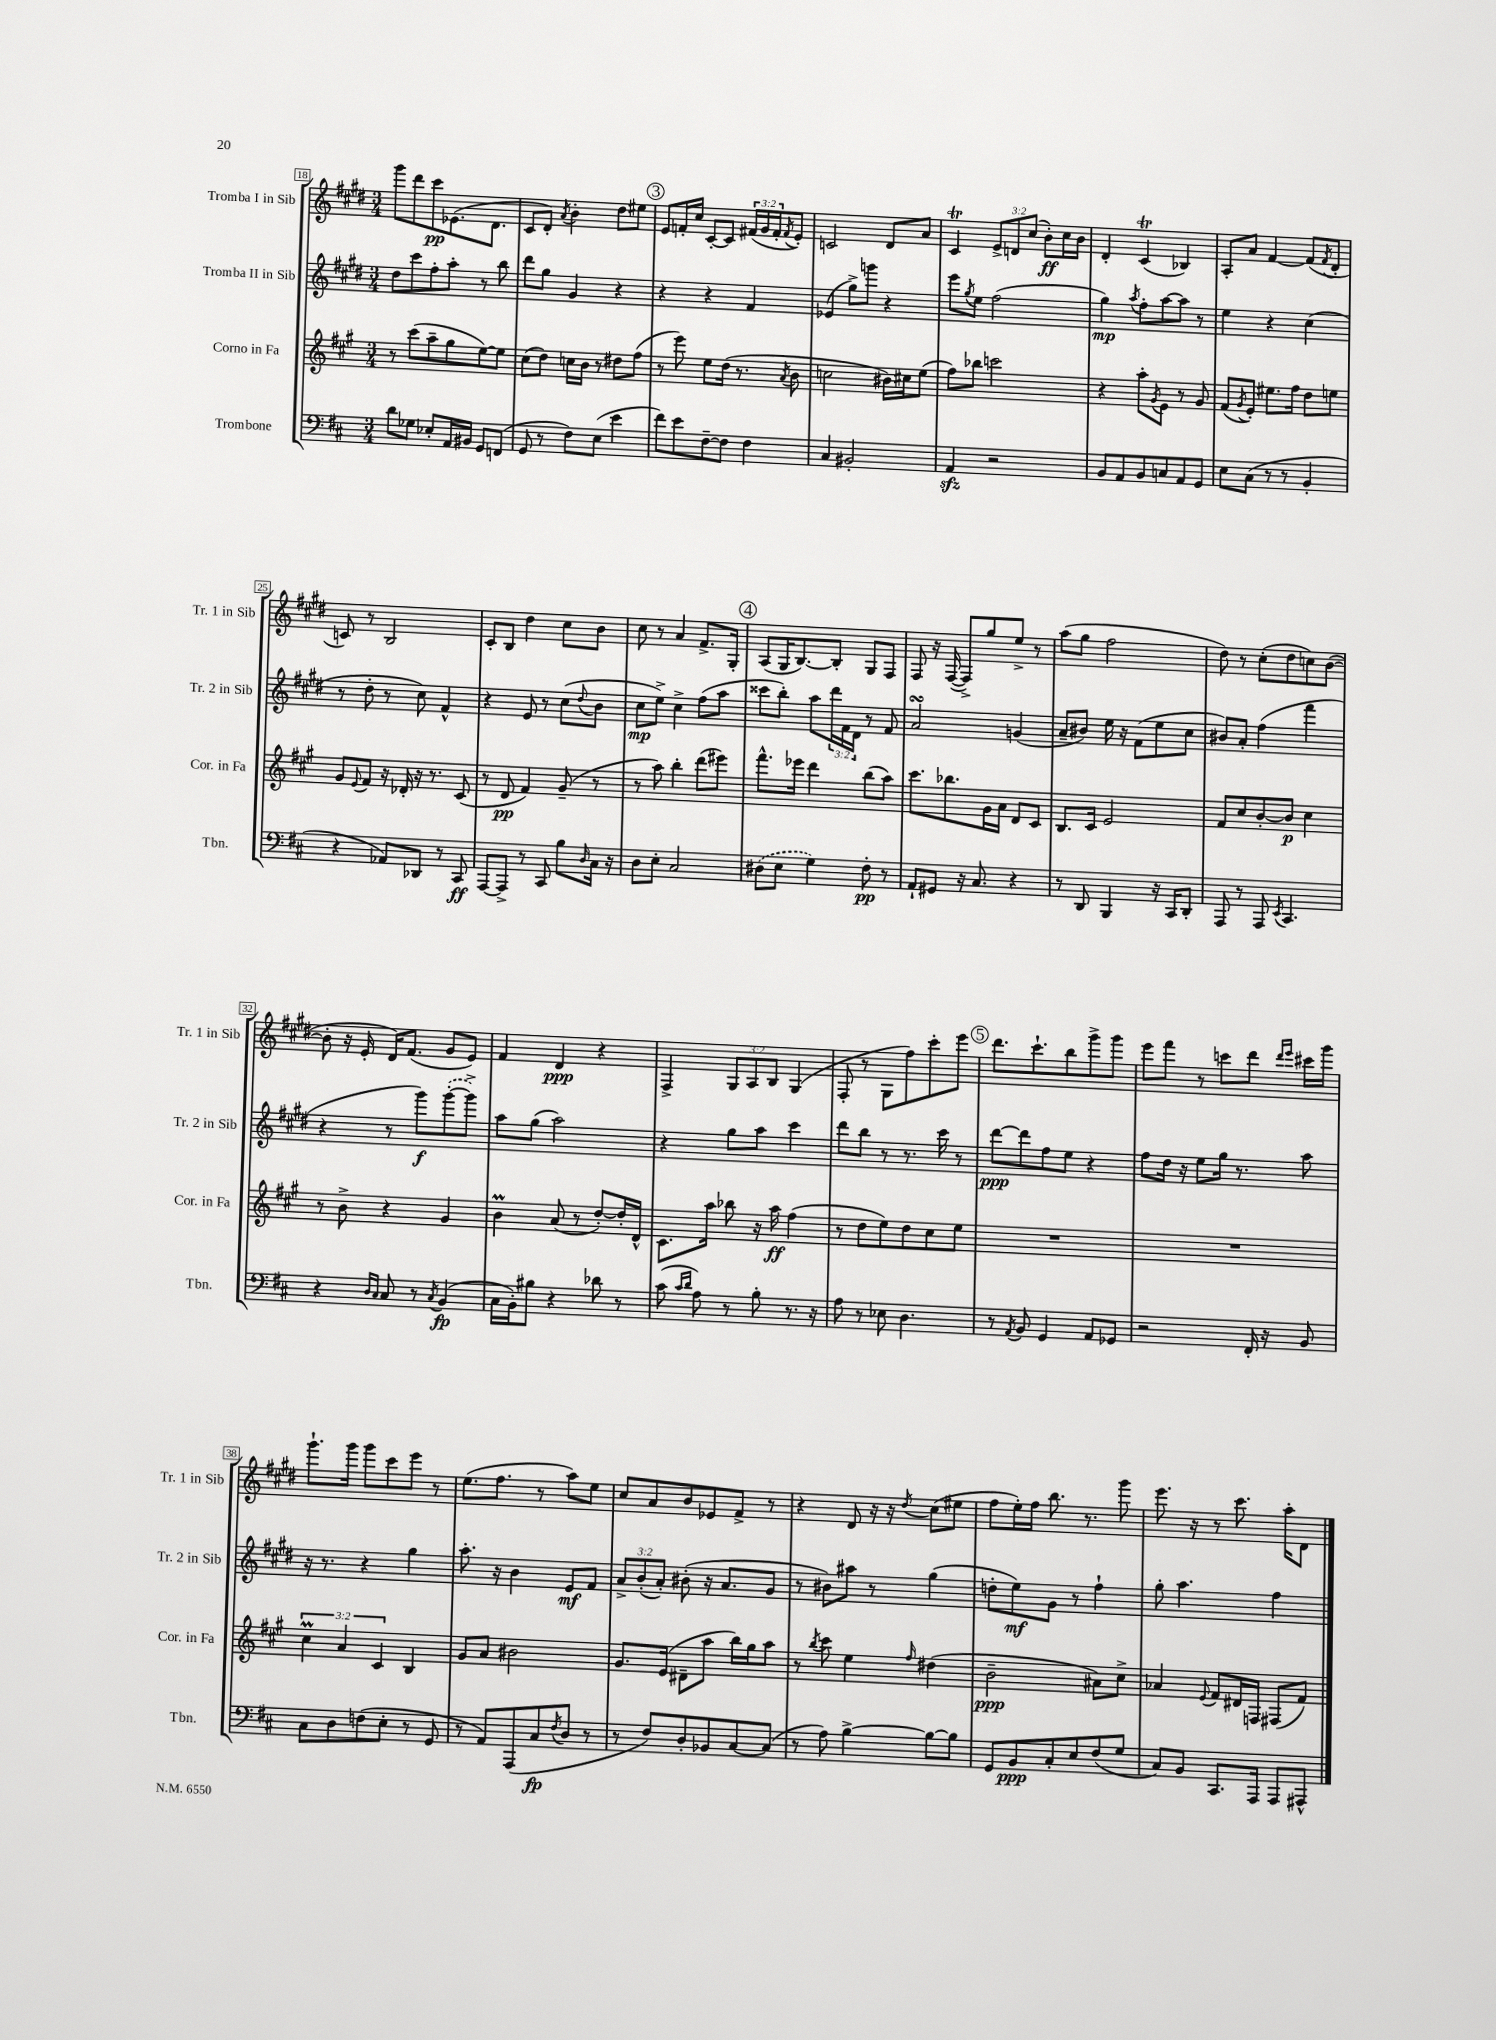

**kern	**dynam	**kern	**dynam	**kern	**dynam	**kern	**dynam
*part4	*part4	*part3	*part3	*part2	*part2	*part1	*part1
*staff4	*staff4	*staff3	*staff3	*staff2	*staff2	*staff1	*staff1
*I"Trombone	*	*I"Corno in Fa	*	*I"Tromba II in Sib	*	*I"Tromba I in Sib	*
*I'Tbn.	*	*I'Cor. in Fa	*	*I'Tr. 2 in Sib	*	*I'Tr. 1 in Sib	*
*clefF4	*	*clefG2	*	*clefG2	*	*clefG2	*
*k[f#c#]	*	*k[f#c#g#]	*	*k[f#c#g#d#]	*	*k[f#c#g#d#]	*
*M3/4	*	*M3/4	*	*M3/4	*	*M3/4	*
=18	=18	=18	=18	=18	=18	=18	=18
8d\L	.	8r	.	8dd#\L	.	8ggg#\L	.
8G-X\J	.	(8ccc#\L	.	8ccc#\	.	8ddd#\	.
8E-X'/L	.	8aa~\	.	8ff#'\	.	8ccc#\	pp
16AA/L	.	8gg#\	.	8aa'\J	.	(8.e-X\	.
16BB#X/JJ	.	.	.	.	.	.	.
8GG/L	.	[8ee\)	.	8r	.	.	.
.	.	.	.	.	.	8.d#\J	.
(8FFn/J	.	8ee\J]	.	8bb\	.	.	.
=19	=19	=19	=19	=19	=19	=19	=19
8GG/	.	(8cc#\L	.	8ddd#\L	.	8c#/L	.
8r	.	8dd\J)	.	8gg#\J	.	8d#'/J)	.
.	.	.	.	.	.	8qa/	.
8F#\L)	.	16ccn\LL	.	4g#/	.	4b'\	.
.	.	16b\JJ	.	.	.	.	.
(8E\J	.	8r	.	.	.	.	.
4e\	.	8dd#X\L	.	4r	.	8dd#\L	.
.	.	(8ff#\J	.	.	.	8ee#X\J	.
!!LO:REH:place=s1:t=3
=20	=20	=20	=20	=20	=20	=20	=20
8f#\L)	.	8r	.	4r	.	8e/L	.
8e\	.	8eee\)	.	.	.	16fn'/L	.
.	.	.	.	.	.	16cc#/JJ	.
[8F#~\	.	8ee\L	.	4r	.	[8c#'/L	.
8F#\J]	.	(16dd\Jk	.	.	.	8c#/J]	.
.	.	8.r	.	.	.	.	.
4F#\	.	.	.	4f#/	.	(24f#X/LL	.
.	.	.	.	.	.	24g#/	.
.	.	.	.	.	.	24f#'/J	.
.	.	8qa/	.	.	.	8qf#/	.
.	.	8b\	.	.	.	8e'/J)	.
=21	=21	=21	=21	=21	=21	=21	=21
4C#/	.	2ccn\	.	(4e-X/	.	2cn/	.
2BB#X'/	.	.	.	8gg#^\L)	.	.	.
.	.	.	.	8gggn\J	.	.	.
.	.	16b#X\LL)	.	4r	.	8d#/L	.
.	.	16cc#X\J	.	.	.	.	.
.	.	(8ee\J	.	.	.	8a/J	.
=22	=22	=22	=22	=22	=22	=22	=22
4AAzz/	.	8ff#\L)	.	8eee\L	.	4c#T/	.
.	.	.	.	8qgg#/	.	.	.
.	.	8bb-X\J	.	8ee\J	.	.	.
2r	.	2cccn\	.	(2ff#\	.	12e^/L	.
.	.	.	.	.	.	12dn/	.
.	.	.	.	.	.	(12cc#/J	.
.	.	.	.	.	.	8b'\L)	ff
.	.	.	.	.	.	16cc#\L	.
.	.	.	.	.	.	16b\JJ	.
=23	=23	=23	=23	=23	=23	=23	=23
8BB/L	.	4r	.	4gg#\)	mp	4d#'/	.
8AA/	.	.	.	.	.	.	.
.	.	.	.	8qaa/	.	.	.
8BB/	.	8aa'\L	.	8ff#'\L	.	(4c#T/	.
.	.	8qg#/	.	.	.	.	.
8Cn/	.	8e\J	.	[8aa\	.	.	.
8AA/	.	8r	.	8aa\J]	.	4B-X/)	.
8GG/J	.	8g#/	.	8r	.	.	.
=24	=24	=24	=24	=24	=24	=24	=24
8E\L	.	(8f#/L	.	4ee\	.	8A'/L	.
.	.	8qg#/	.	.	.	.	.
(8C#\J	.	8e'/J)	.	.	.	8a/J	.
8r	.	8.ee#X\L	.	4r	.	[4f#/	.
8r	.	.	.	.	.	.	.
.	.	16ff#\Jk	.	.	.	.	.
4BB'/	.	8dd\L	.	(4cc#\	.	(8f#/L]	.
.	.	.	.	.	.	8qf#/	.
.	.	8een\J	.	.	.	8d#'/J	.
!!LO:LB:g=z
=25	=25	=25	=25	=25	=25	=25	=25
4r	.	8g#/L	.	8r	.	8cn/)	.
.	.	8qqe/	.	.	.	.	.
.	.	8f#/J	.	8dd#'\	.	8r	.
8AA-X/L)	.	16r	.	8r	.	2B/	.
.	.	16d-X'/	.	.	.	.	.
8DD-X/J	.	16r	.	8cc#\)	.	.	.
.	.	8.r	.	.	.	.	.
8r	.	.	.	4f#^^/	.	.	.
8CC#/	ff	(8c#/	.	.	.	.	.
=26	=26	=26	=26	=26	=26	=26	=26
[8AAA/L	.	8r	.	4r	.	8c#'/L	.
8AAA^/J]	.	8d/	pp	.	.	8B/J	.
8r	.	4f#/)	.	8e/	.	4dd#\	.
8CC#/	.	.	.	8r	.	.	.
8B\L	.	(8g#~/	.	(8cc#\L	.	8cc#\L	.
16qqD/	.	.	.	8qqdd#/	.	.	.
16C#\Jk	.	8r	.	8b\J	.	8b\J	.
16r	.	.	.	.	.	.	.
=27	=27	=27	=27	=27	=27	=27	=27
8D\L	.	8r	.	8cc#\L	mp	8cc#\	.
8E'\J	.	8aa\)	.	8ee^\J)	.	8r	.
2C#/	.	4bb'\	.	4cc#^\	.	4a/	.
.	.	(8ddd\L	.	(8ff#\L	.	8.f#^/L	.
.	.	8eee#X\J)	.	8aa\J	.	.	.
.	.	.	.	.	.	16G#'/Jk	.
!!LO:REH:place=s1:t=4
=28	=28	=28	=28	=28	=28	=28	=28
(8D#X\L	.	8.fff#^^\L	.	8ccc##X\L	.	(8A/L	.
8E\J	.	.	.	8bb'\J)	.	16G#/K	.
.	.	16eee-X\Jk	.	.	.	[8.B/)	.
4G\)	.	4ddd\	.	8aa\L	.	.	.
.	.	.	.	24ddd#\L	.	8B'/J]	.
.	.	.	.	24f#\	.	.	.
.	.	.	.	24d#\JJ	.	.	.
8F#'\	pp	(8bb\L	.	8r	.	8G#/L	.
8r	.	8aa\J)	.	8f#/	.	8F#/J	.
=29	=29	=29	=29	=29	=29	=29	=29
8AA`/L	.	8.ccc#\L	.	2asSSs/	.	8F#/	.
8GG#X/J	.	.	.	.	.	16r	.
.	.	8.bb-X\	.	.	.	([16F#/	.
16r	.	.	.	.	.	8F#^/L])	.
8.C#/	.	.	.	.	.	.	.
.	.	16g#\L	.	.	.	8gg#/	.
.	.	16a\JJ	.	.	.	.	.
4r	.	8d/L	.	(4gn/	.	8ee^/J	.
.	.	8c#/J	.	.	.	8r	.
=30	=30	=30	=30	=30	=30	=30	=30
8r	.	8.B/L	.	8a~/L	.	(8aa\L	.
8DD/	.	.	.	8b#X/J)	.	8gg#\J	.
.	.	16c#/Jk	.	.	.	.	.
4BBB/	.	2e/	.	16ee\	.	2ff#\	.
.	.	.	.	16r	.	.	.
.	.	.	.	(8f#\L	.	.	.
16r	.	.	.	8ee\	.	.	.
16CC#/KL	.	.	.	.	.	.	.
8DD'/J	.	.	.	8cc#\J	.	.	.
=31	=31	=31	=31	=31	=31	=31	=31
8AAA/	.	8f#/L	.	8b#X/L)	.	8dd#\)	.
8r	.	8cc#/	.	8a'/J	.	8r	.
8AAA/	.	[8b'/	.	(4ff#\	.	(8cc#'\L	.
8qEE/	.	.	.	.	.	.	.
4.CC#/	.	8b/J]	p	.	.	8dd#\	.
.	.	4cc#\	.	4fff#\	.	8ccn\)	.
.	.	.	.	.	.	([8b\J	.
!!LO:LB:g=z
=32	=32	=32	=32	=32	=32	=32	=32
4r	.	8r	.	4r	.	8b'\]	.
.	.	8b^\	.	.	.	16r	.
.	.	.	.	.	.	16e'/	.
16qqD/LL	.	.	.	.	.	.	.
16qqC#/JJ	.	.	.	.	.	.	.
8C#/	.	4r	.	8r	.	16d#/KL)	.
.	.	.	.	.	.	(8.f#/J	.
8r	.	.	.	8ggg#\L)	f	.	.
8qC#/	.	.	.	.	.	.	.
(4BB/	fp	4g#/	.	([8ggg#'\	.	8g#/L	.
.	.	.	.	8ggg#^\J])	.	8e/J)	.
=33	=33	=33	=33	=33	=33	=33	=33
16C#\LL	.	4bM\	.	8aa\L	.	4f#/	.
16BB'\J)	.	.	.	.	.	.	.
8B#X\J	.	.	.	(8gg#\J	.	.	.
4r	.	(8a/	.	2aa\)	.	4d#/	ppp
.	.	8r	.	.	.	.	.
8d-X\	.	[8dd'/L)	.	.	.	4r	.
8r	.	16dd'/L]	.	.	.	.	.
.	.	16d^^/JJ	.	.	.	.	.
=34	=34	=34	=34	=34	=34	=34	=34
(8c#\	.	8.c#\L	.	4r	.	4F#^/	.
16qqc#/LL	.	.	.	.	.	.	.
16qqd/JJ	.	.	.	.	.	.	.
8A\)	.	.	.	.	.	.	.
.	.	16aa\Jk	.	.	.	.	.
8r	.	8bb-X\	.	8gg#\L	.	12G#/L	.
.	.	.	.	.	.	12A/	.
8B'\	.	16r	.	8aa\J	.	.	.
.	.	.	.	.	.	12B/J	.
.	.	16aa\	ff	.	.	.	.
8.r	.	(4ff#\	.	4ccc#\	.	(4G#/	.
16r	.	.	.	.	.	.	.
=35	=35	=35	=35	=35	=35	=35	=35
8A\	.	8r	.	8ddd#\L	.	8F#'/	.
8r	.	8dd\L	.	8bb\J	.	8r	.
8E-X\	.	8ee\)	.	8r	.	8G#\L	.
4.D\	.	8dd\	.	8.r	.	8ff#\)	.
.	.	8cc#\	.	.	.	8ccc#'\	.
.	.	.	.	16ccc#\	.	.	.
.	.	8ee\J	.	8r	.	8eee\J	.
!!LO:REH:place=s1:t=5
=36	=36	=36	=36	=36	=36	=36	=36
8r	.	2.r	.	[8ddd#\L	ppp	8.ddd#\L	.
8qAA/	.	.	.	.	.	.	.
8BB/	.	.	.	8ddd#\]	.	.	.
.	.	.	.	.	.	8.ccc#`\	.
4GG/	.	.	.	8ff#\	.	.	.
.	.	.	.	8ee\J	.	8bb\	.
8AA/L	.	.	.	4r	.	8ggg#^\	.
8GG-X/J	.	.	.	.	.	8ggg#\J	.
=37	=37	=37	=37	=37	=37	=37	=37
2r	.	2.r	.	8ff#\L	.	8eee\L	.
.	.	.	.	16dd#\Jk	.	8fff#\J	.
.	.	.	.	16r	.	.	.
.	.	.	.	8ee\L	.	8r	.
.	.	.	.	16gg#\Jk	.	8cccn\L	.
.	.	.	.	8.r	.	.	.
16FF#'/	.	.	.	.	.	8ddd#\J	.
16r	.	.	.	.	.	.	.
.	.	.	.	.	.	16qqddd#/LL	.
.	.	.	.	.	.	16qqeee/JJ	.
8BB/	.	.	.	8aa\	.	16ccc#X\LL	.
.	.	.	.	.	.	16ggg#\JJ	.
!!LO:LB:g=z
=38	=38	=38	=38	=38	=38	=38	=38
8C#\L	.	6cc#m\	.	16r	.	8.ggg#`\L	.
.	.	.	.	8.r	.	.	.
8D\	.	.	.	.	.	.	.
.	.	6a/	.	.	.	.	.
.	.	.	.	.	.	16ggg#\Jk	.
(8Fn\	.	.	.	4r	.	8ggg#\L	.
.	.	6c#/	.	.	.	.	.
8E'\J	.	.	.	.	.	8ccc#\	.
8r	.	4B/	.	4gg#\	.	8eee\J	.
8GG/	.	.	.	.	.	8r	.
=39	=39	=39	=39	=39	=39	=39	=39
8r	.	8g#/L	.	8.aa'\	.	(8.ee\L	.
8AA/L)	.	8a/J	.	.	.	.	.
.	.	.	.	16r	.	8.ff#\J	.
(8AAA/	.	2b#X\	.	4b\	.	.	.
8C#/	fp	.	.	.	.	8r	.
8qF#/	.	.	.	.	.	.	.
8D/J	.	.	.	8e/L	mf	8aa\L)	.
8r	.	.	.	8f#/J	.	8ee\J	.
=40	=40	=40	=40	=40	=40	=40	=40
8r	.	8.g#/L	.	12a^/L	.	8cc#/L	.
.	.	.	.	(12b'/	.	.	.
8F#/L)	.	.	.	.	.	8a/	.
.	.	.	.	12a'/J)	.	.	.
.	.	(16e/Jk	.	.	.	.	.
8D'/	.	8d#X~\L	.	(8b#X'\	.	8b/	.
8BB-X/	.	8aa\J	.	16r	.	8e-X/	.
.	.	.	.	8.a/L	.	.	.
[8C#/	.	16bb\LL)	.	.	.	8f#^/J	.
.	.	16gg#\J	.	.	.	.	.
(8C#/J]	.	8aa\J	.	8g#/J	.	8r	.
=41	=41	=41	=41	=41	=41	=41	=41
8r	.	8r	.	8r	.	4r	.
.	.	8qbb/	.	.	.	.	.
8A\)	.	8ccc#\	.	8b#X\L)	.	.	.
[4B^\	.	4ee\	.	8aa#X\J	.	8d#/	.
.	.	.	.	8r	.	16r	.
.	.	.	.	.	.	16r	.
.	.	16qqff#/	.	.	.	8qdd#/	.
8B\L_	.	(4dd#X\	.	(4gg#\	.	(8cc#\L	.
8B\J]	.	.	.	.	.	8ee#X\J	.
=42	=42	=42	=42	=42	=42	=42	=42
8GG/L	.	2b~\	ppp	8ddn'\L	.	8ff#\L	.
8BB/	ppp	.	.	8ee\)	mf	16ee'\L)	.
.	.	.	.	.	.	16ff#\JJ	.
8C#'/	.	.	.	8g#\J	.	8.bb\	.
8E/	.	.	.	8r	.	.	.
.	.	.	.	.	.	8.r	.
(8F#/	.	8a#X\L)	.	4ff#`\	.	.	.
8G/J	.	8cc#^\J	.	.	.	8ggg#\	.
=43	=43	=43	=43	=43	=43	=43	=43
8C#/L)	.	4a-X/	.	8gg#'\	.	8.eee\	.
8BB/J	.	.	.	4.aa\	.	.	.
.	.	.	.	.	.	16r	.
.	.	8qqe/	.	.	.	.	.
8.CC#/L	.	8f#/L	.	.	.	8r	.
.	.	16d#X/L	.	.	.	8.ccc#\	.
16AAA/Jk	.	16Fn/JJ	.	.	.	.	.
8AAA/L	.	(8F#X/L	.	4ff#\	.	.	.
.	.	.	.	.	.	16aa'\KL	.
8AAA#X^^/J	.	8f#/J)	.	.	.	8d#\J	.
==	==	==	==	==	==	==	==
*-	*-	*-	*-	*-	*-	*-	*-
